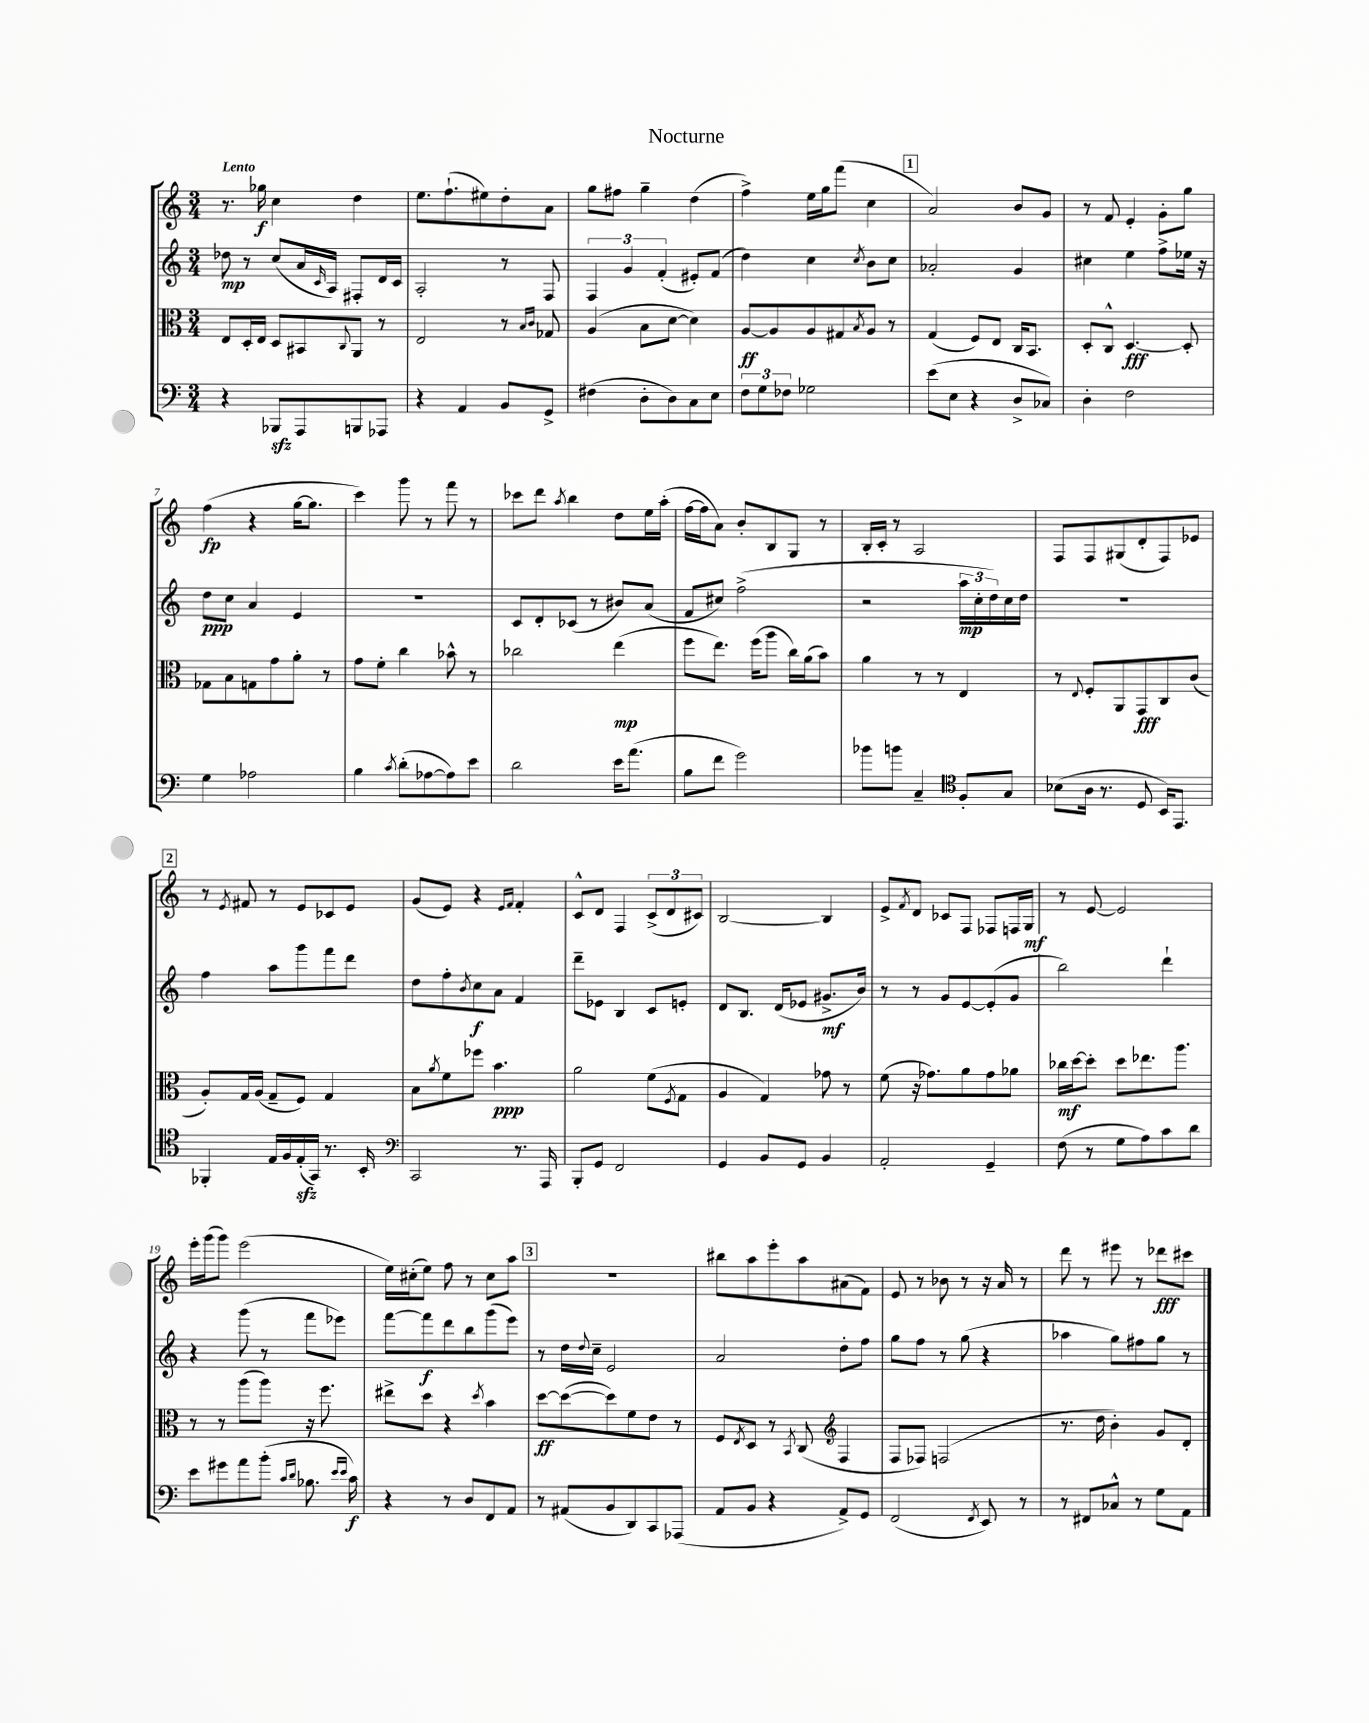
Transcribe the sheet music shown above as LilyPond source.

\header { title = "Nocturne" }
<<
\new StaffGroup <<
\new Staff = "s0" {
    \clef treble \key c \major \numericTimeSignature \time 3/4 \tempo "Lento"
    r8. ges''16\f c''4 d''4 |
    e''8. f''8.-!( eis''8) d''8-. a'8 |
    g''8 fis''8 g''4-- d''4( |
    f''4->) e''16 g''16 f'''8( c''4 |
    \mark \markup { \box "1" } a'2) b'8 g'8 |
    r8 f'8 e'4-. g'8-. g''8 |
    f''4\fp( r4 g''16~ g''8. |
    c'''4) g'''8 r8 f'''8 r8 |
    ces'''8 d'''8 \acciaccatura { a''8 } b''4 d''8 e''16 a''16-.( |
    f''16~ f''16 a'8) b'8-. b8 g8 r8 |
    b16-. c'16-. r8 a2 |
    f8 f8 gis8( d'8-. f8) ees'8 |
    \mark \markup { \box "2" } r8 \acciaccatura { e'8 } fis'8 r8 e'8 ces'8 e'8 |
    g'8( e'8) r4 \grace { e'16 f'16 } f'4-. |
    c'8-^ d'8 f4 \tuplet 3/2 { c'8->( d'8 cis'8) } |
    b2~ b4 |
    e'8-> \acciaccatura { f'8 } d'8 ces'8 f8 fes8 f16 g16\mf |
    r8 e'8~ e'2 |
    e'''16-. g'''16( g'''8) e'''2( |
    e''16) cis''16-.( e''8) f''8 r8 cis''8 a''8 |
    \mark \markup { \box "3" } R2. |
    bis''8 a''8 e'''8-. a''8 ais'8( f'8) |
    e'8 r8 bes'8 r8 r16 a'16 r8 |
    d'''8 r8 eis'''8 r8 des'''8\fff cis'''8 \bar "|." |
}
\new Staff = "s1" {
    \clef treble \key c \major \numericTimeSignature \time 3/4
    des''8\mp r8 c''8( a'16 \grace { c'16 } a16) fis8-. d'16 c'16 |
    a2-. r8 f8 |
    \tuplet 3/2 { f4 g'4 f'4-.( } eis'8-.) f'8( |
    d''4) c''4 \acciaccatura { c''8 } b'8 c''8 |
    \mark \markup { \box "1" } aes'2-. g'4 |
    cis''4 e''4 f''8-> ees''16 r16 |
    d''8\ppp c''8 a'4 e'4 |
    R2. |
    c'8 d'8-. ces'8( r8 bis'8) a'8( |
    f'8 cis''8) f''2->( |
    r2 \tuplet 3/2 { a''16\mp c''16-. d''16) } c''16 d''16 |
    R2. |
    \mark \markup { \box "2" } f''4 a''8 g'''8 f'''8 d'''8 |
    d''8 f''8-. \acciaccatura { b'8 } c''8\f a'8 f'4 |
    d'''8-- ees'8 b4 c'8 e'8-. |
    d'8 b8. d'16( ees'8 gis'8.->\mf b'16) |
    r8 r8 g'8 e'8~ e'8-.( g'8 |
    b''2) d'''4-! |
    r4 g'''8( r8 f'''8 ees'''8) |
    f'''8~ f'''8\f d'''8 b''8 g'''8( e'''8) |
    \mark \markup { \box "3" } r8 d''16 \appoggiatura { d''8 } c''16-- e'2 |
    a'2 d''8-. f''8 |
    g''8 f''8 r8 g''8( r4 |
    aes''4 g''8) fis''8 g''8 r8 \bar "|." |
}
\new Staff = "s2" {
    \clef alto \key c \major \numericTimeSignature \time 3/4
    e8 d16-. e16 d8 bis,8 \appoggiatura { c8 } a,8 r8 |
    e2 r8 \grace { b16 c'16 } ges8 |
    a4( b8 d'8~ d'4) |
    a8~\ff a8 a8 gis8 \acciaccatura { b8 } a8 r8 |
    \mark \markup { \box "1" } g4( f8) e8 c16 b,8. |
    d8-. c8-^ d4.~\fff d8-. |
    ges8 b8 g8 g'8 a'8-. r8 |
    g'8 f'8-. c''4 bes'8-^ r8 |
    ces''2 e''4\mp( |
    f''8 e''8.) f''16( a''8 c''16) a'16( b'8) |
    a'4 r8 r8 e4 |
    r8 \appoggiatura { e8 } f8-. a,8 g,8\fff c8 c'8( |
    \mark \markup { \box "2" } a8-.) g16 a16( g8-- f8) g4 |
    b8 \acciaccatura { a'8 } f'8 fes''8 b'4.\ppp |
    a'2 f'8( \acciaccatura { f8 } g8 |
    a4 g4) ges'8 r8 |
    f'8( r16 ges'8.) a'8 ges'8 aes'8 |
    ces''16\mf d''16~ d''8-. d''8 ees''8. a''8. |
    r8 r8 a''8( a''8) r16 f''8. |
    eis''8-> d''8 r4 \acciaccatura { d''8 } b'4 |
    \mark \markup { \box "3" } d''8~\ff d''8~( d''8) f'8 e'8 r8 |
    f8 \acciaccatura { e8 } d8 r8 \acciaccatura { b,8 } c8( \clef treble f4 |
    f8 fes8) f2( |
    r8. d''16 b'4-.) g'8 d'8-. \bar "|." |
}
\new Staff = "s3" {
    \clef bass \key c \major \numericTimeSignature \time 3/4
    r4 bes,,8\sfz a,,8 b,,8 aes,,8 |
    r4 a,4 b,8 g,8-> |
    fis4( d8-. d8) c8 e8 |
    \tuplet 3/2 { f8 g8 fes8 } ges2 |
    \mark \markup { \box "1" } e'8( e8 r4 d8-> ces8) |
    d4-. f2 |
    g4 aes2 |
    b4 \acciaccatura { c'8 } d'8-.( aes8~ aes8) e'8 |
    d'2 e'16 a'8.( |
    b8 f'8 g'2) |
    bes'8 b'8 c4-- \clef tenor f8-. g8 |
    bes8( a16 r8. d8 b,16) e,8. |
    \mark \markup { \box "2" } fes,4-. e16 f16 e16-.\sfz( g,16) r8. b,16-. |
    \clef bass c,2 r8. a,,16 |
    b,,8-. g,8 f,2 |
    g,4 b,8 g,8 b,4 |
    a,2-. g,4-- |
    f8( r8 g8 a8) c'8 d'8 |
    e'8 gis'8 a'8 b'8-.( \grace { c'16 d'16 } bes8. \grace { e'16 e'16 } c'16\f) |
    r4 r8 d8 f,8 a,8 |
    \mark \markup { \box "3" } r8 ais,8( b,8 d,8) c,8 aes,,8( |
    a,8 b,8 r4 a,8->) g,8 |
    f,2( \acciaccatura { f,8 } e,8) r8 |
    r8 fis,8 ces8-^ r8 g8 a,8 \bar "|." |
}
>>
>>
